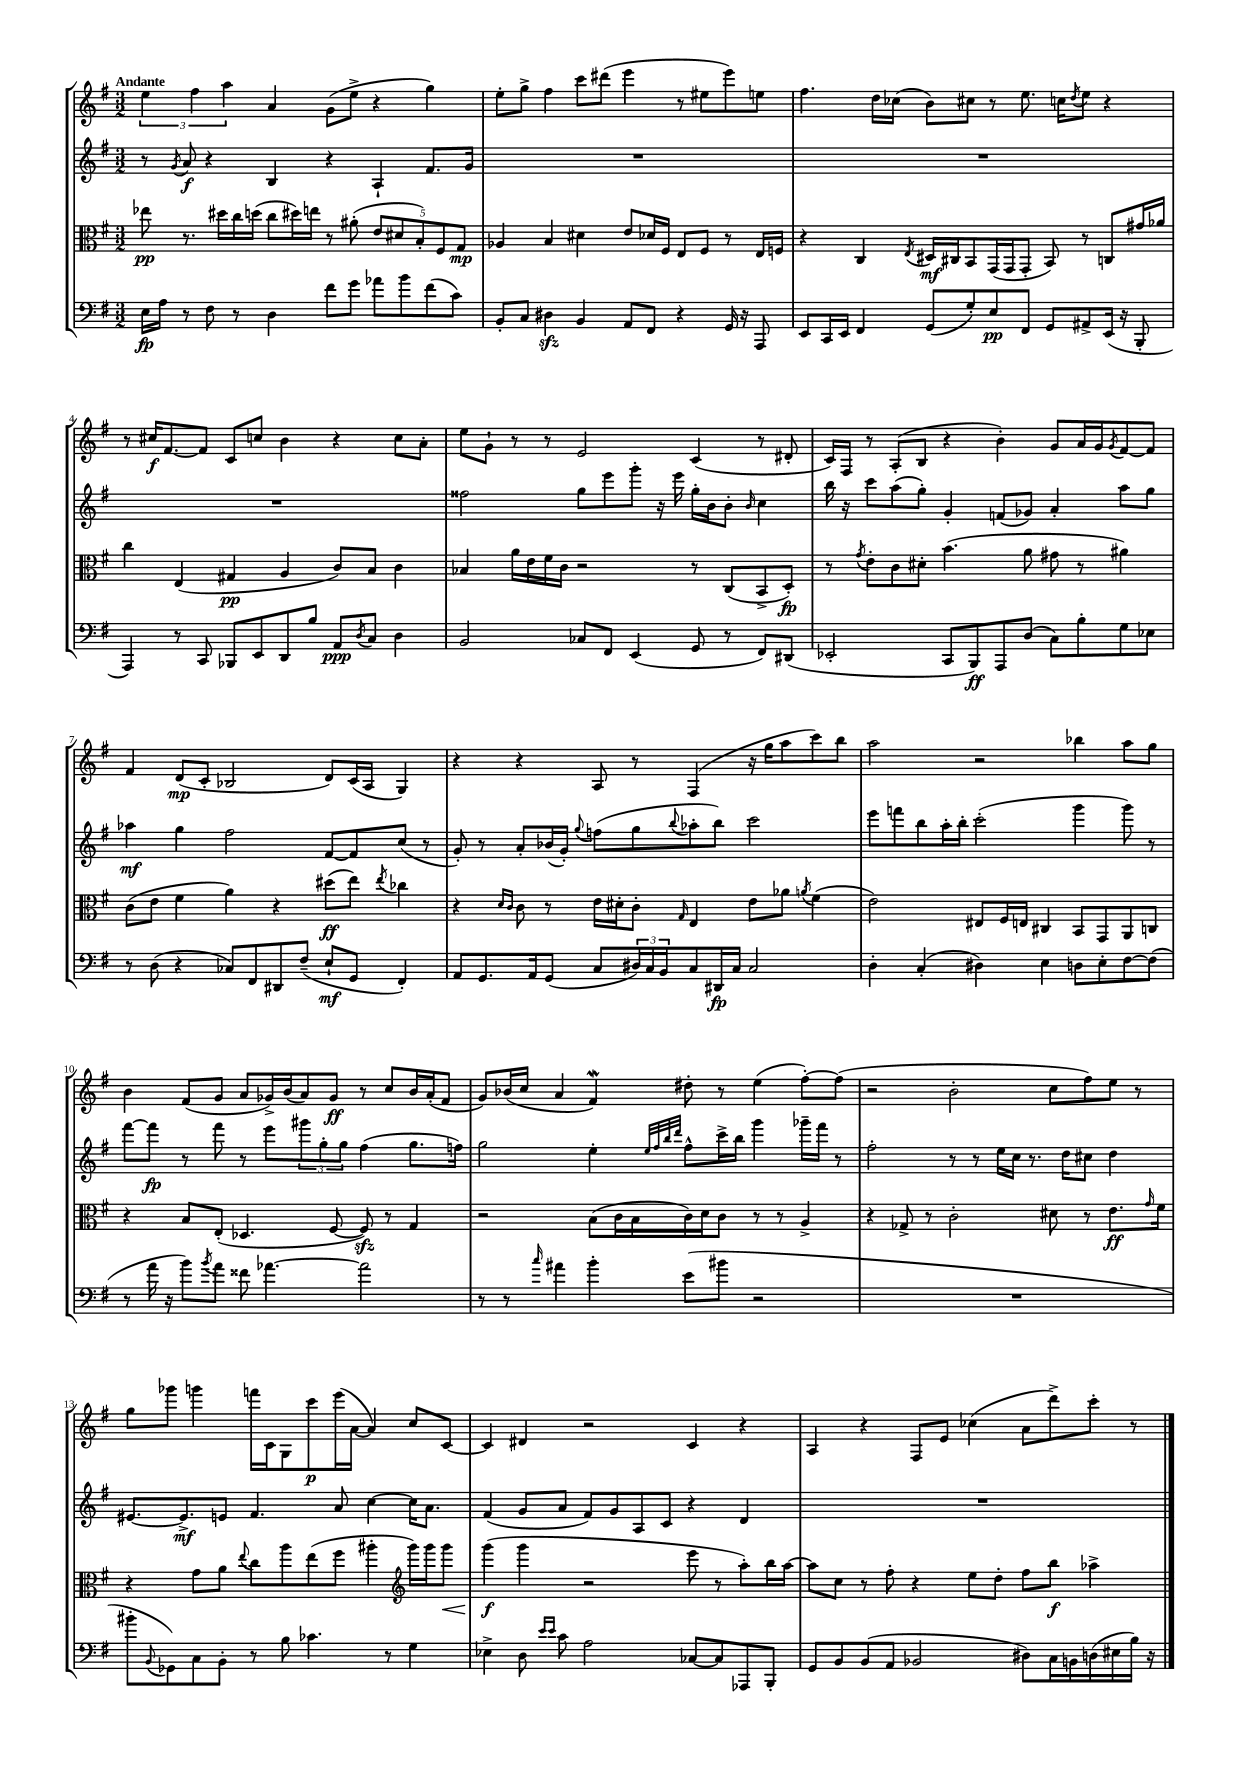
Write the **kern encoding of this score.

**kern	**kern	**kern	**kern
*staff4	*staff3	*staff2	*staff1
*clefF4	*clefC3	*clefG2	*clefG2
*k[f#]	*k[f#]	*k[f#]	*k[f#]
*M3/2	*M3/2	*M3/2	*M3/2
16E	8ee-	8r	6ee
16A	.	.	.
.	.	8qg	.
8r	8.r	8a	.
.	.	.	6ff#
8F#	.	4r	.
.	16dd#	.	.
.	.	.	6aa
8r	16cc	.	.
.	(16dd	.	.
4D	8cc	4B	4a
.	16dd#)	.	.
.	16ee	.	.
8f#	8r	4r	(8g
8g	(8a#'	.	8ee^
8a-	10e	4A`	4r
.	10d#	.	.
8b	.	.	.
.	10B')	.	.
(8f#	.	8.f#	4gg)
.	10F#	.	.
8c)	.	.	.
.	10G	.	.
.	.	16g	.
=	=	=	=
8BB'	4A-	1.r	8ee'
8C	.	.	8gg^
4D#	4B	.	4ff#
4BB	4d#	.	8ccc
.	.	.	(8ddd#
8AA	8e	.	4eee
8FF#	16d-	.	.
.	16F#	.	.
4r	8E	.	8r
.	8F#	.	8ee#
16GG	8r	.	8eee)
16r	.	.	.
8AAA	16E	.	8ee
.	16F	.	.
=	=	=	=
8EE	4r	1.r	4.ff#
16CC	.	.	.
16EE	.	.	.
4FF#	4C	.	.
.	.	.	16dd
.	.	.	(16cc-
.	8qE	.	.
(8GG	16D#	.	8b)
.	16C#	.	.
8G')	8BB	.	8cc#
8E	(16GG	.	8r
.	16GG	.	.
8FF#	8GG'	.	8.ee
8GG	8BB)	.	.
.	.	.	16cc
.	.	.	8qdd
8AA#^	8r	.	8ee
(16EE	8C	.	4r
16r	.	.	.
8BBB'	16g#	.	.
.	16a-	.	.
=	=	=	=
4AAA)	4cc	1.r	8r
.	.	.	16cc#
.	.	.	[8.f#
8r	(4E	.	.
8CC	.	.	8f#]
8BBB-	4G#	.	8c
8EE	.	.	8cc
8DD	4A	.	4b
8B	.	.	.
8AA	8c)	.	4r
8qD	.	.	.
8C	8B	.	.
4D	4c	.	8cc
.	.	.	8a'
=	=	=	=
2BB	4B-	2ff##	8ee
.	.	.	8g`
.	16a	.	8r
.	16e	.	.
.	16f#	.	8r
.	16c	.	.
8C-	2r	8gg	2e
8FF#	.	8eee	.
(4EE	.	8ggg'	.
.	.	16r	.
.	.	16eee	.
8GG	8r	16gg'	(4c
.	.	16b	.
8r	(8C	8b'	.
.	.	16qqb	.
8FF#)	8BB^	4cc	8r
(8DD#	8D')	.	8d#'
=	=	=	=
2EE-'	8r	16bb	16c)
.	.	16r	16F#
.	8qg	.	.
.	8e'	8ccc	8r
.	8c	(8aa	(8A'
.	8d#'	8gg')	8B
8CC	(4.b	4g'	4r
8BBB)	.	.	.
8AAA	.	(8f	4b')
(8D	8a	8g-)	.
8C)	8g#	4a'	8g
8B'	8r	.	16a
.	.	.	16g
.	.	.	8qg
8G	4a#)	8aa	[8f#
8E-	.	8gg	8f#]
=	=	=	=
8r	(8c	4aa-	4f#
(8D	8e	.	.
4r	4f#	4gg	(8d
.	.	.	8c'
8C-)	4a)	2ff#	2B-
8FF#	.	.	.
8DD#	4r	.	.
(8F#~	.	.	.
8E`	(8dd#	[8f#	8d)
8GG	8ee)	8f#]	(16c
.	.	.	16A
.	8qee	.	.
4FF#')	4cc-	(8cc	4G)
.	.	8r	.
=	=	=	=
8AA	4r	8g')	4r
8.GG	.	8r	.
.	16qqd	.	.
.	16qqc	.	.
.	8c	8a'	4r
16AA	.	.	.
(8GG	8r	(16b-	.
.	.	16g')	.
.	.	8qqgg	.
8C	16e	(8ff	8A
.	16d#'	.	.
24D#)	8c'	8gg	8r
24C	.	.	.
24BB	.	.	.
.	16qqG	8qqbb	.
8C	4E	8aa-'	(4F#
16DD#	.	8bb)	.
16C	.	.	.
2C	8e	2ccc	16r
.	.	.	16gg
.	8a-	.	8aa
.	8qa	.	.
.	(4f#	.	8ccc)
.	.	.	8bb
=	=	=	=
4D'	2e)	8eee	2aa
.	.	8fff	.
(4C'	.	8bb	.
.	.	16aa'	.
.	.	16bb'	.
4D#)	8E#	(2ccc'	2r
.	16F#	.	.
.	16E	.	.
4E	4C#	.	.
8D	8BB	4ggg	4bb-
8E'	8GG	.	.
[8F#	8AA	8ggg)	8aa
(8F#]	8C	8r	8gg
=	=	=	=
8r	4r	[8fff#	4b
16a	.	8fff#]	.
16r	.	.	.
8b)	8B	8r	(8f#
8qb	.	.	.
8a	(8E'	8fff#	8g
8f##	4.D-	8r	8a
[4.a-	.	8eee	16g-^)
.	.	.	(16b
.	.	12ggg#	8a)
.	.	12gg'	.
.	[8F#	.	8g-
.	.	12gg	.
2a-]	8F#])	(4ff#	8r
.	8r	.	8cc
.	4G	8.gg	16b
.	.	.	(16a'
.	.	.	8f#
.	.	16ff)	.
=	=	=	=
8r	2r	2gg	8g)
8r	.	.	(16b-
.	.	.	16cc
16qqcc	.	.	.
4a#	.	.	4a
4b'	(8B	4ee'	4f#)
.	16c	.	.
.	16B	.	.
.	.	32qqee	.
.	.	32qqff#	.
.	.	32qqbb	.
.	.	32qqddd	.
(8e	16c)	8ff#^^	8dd#'
.	16d	.	.
8b#	8c	16ccc^	8r
.	.	16bb	.
2r	8r	4ggg	(4ee
.	8r	.	.
.	4A^	16ggg-~	[8ff#')
.	.	16fff#	.
.	.	8r	(8ff#]
=	=	=	=
1.r	4r	2ff#'	2r
.	8G-^	.	.
.	8r	.	.
.	2c'	8r	2b'
.	.	8r	.
.	.	16ee	.
.	.	16cc	.
.	.	8.r	.
.	8d#	.	8cc
.	.	16dd	.
.	8r	8cc#	8ff#)
.	8.e	4dd	8ee
.	.	.	8r
.	16qqg	.	.
.	16f#	.	.
=	=	=	=
8b#'	4r	[8.e#	8gg
8qqBB	.	.	.
8GG-)	.	.	8ggg-
.	.	8.e#^]	.
8C	8g	.	4ggg
8BB'	8a	8e	.
.	8qqee	.	.
8r	8cc	4.f#	16fff
.	.	.	16c
8B	8aa	.	8G
4.c-	(8ee	.	8ccc
.	8ff#	8a	(16eee
.	.	.	[16a
.	4aa#'	[4cc	4a])
8r	.	.	.
*	*clefG2	*	*
4G	16ggg)	16cc]	8cc
.	16ggg	8.a	.
.	8ggg	.	[8c
=	=	=	=
4E-^	(4ggg	(4f#	4c]
8D	4ggg	8g	4d#
16qqe	.	.	.
16qqe	.	.	.
8c	.	8a	.
2A	2r	8f#)	2r
.	.	8g	.
.	.	8A	.
.	.	8c	.
[8C-	8eee	4r	4c
8C-]	8r	.	.
8AAA-	8aa')	4d	4r
8BBB'	16bb	.	.
.	[16aa	.	.
=	=	=	=
8GG	8aa]	1.r	4A
8BB	8cc	.	.
(8BB	8r	.	4r
8AA	8ff#'	.	.
2BB-	4r	.	8F#
.	.	.	8e
.	8ee	.	(4cc-
.	8dd'	.	.
8D#)	8ff#	.	8a
16C	8bb	.	8ddd^)
16BB	.	.	.
(16D	4aa-^	.	8ccc'
16E#	.	.	.
16B)	.	.	8r
16r	.	.	.
==	==	==	==
*-	*-	*-	*-
